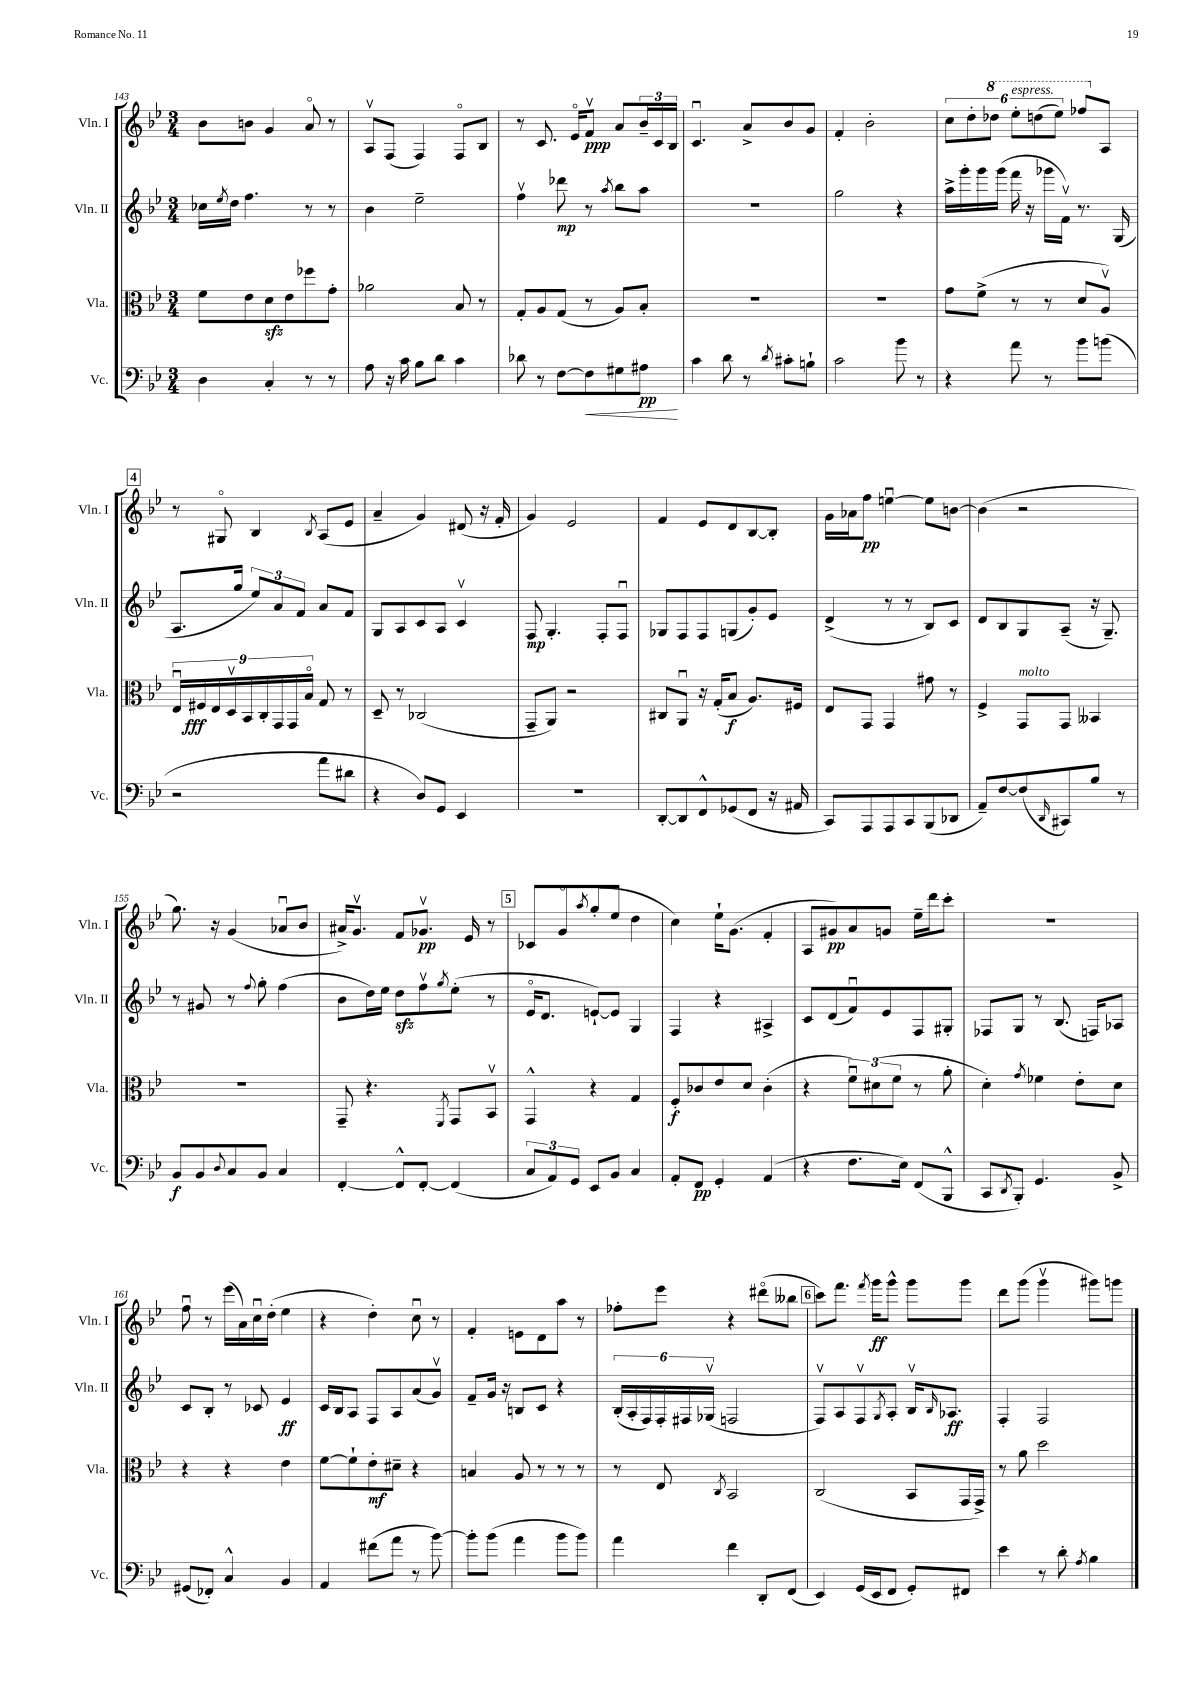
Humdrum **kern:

**kern	**kern	**kern	**kern
*staff4	*staff3	*staff2	*staff1
*clefF4	*clefC3	*clefG2	*clefG2
*k[b-e-]	*k[b-e-]	*k[b-e-]	*k[b-e-]
*M3/4	*M3/4	*M3/4	*M3/4
4D\	8f\L	16cc-\LL	8b-\L
.	.	8qee-/	.
.	.	16dd\JJ	.
.	8e-\	4.ff\	8b\J
4C'/	8d\	.	4g/
.	8e-\	.	.
8r	8ff-\	8r	8ao/
8r	8g'\J	8r	8r
=	=	=	=
8A\	2a-\	4b-\	8Av/L
16r	.	.	(8F/J
16c\	.	.	.
8B-\L	.	2ee-~\	4F/)
8d\J	.	.	.
4c\	8B-/	.	8Fo/L
.	8r	.	8B-/J
=	=	=	=
8d-\	8G'/L	4ffv\	8r
8r	8A/	.	8.c/
[8F\L	(8G/J	8ddd-\	.
.	.	.	16e-o/LK
8F\]	8r	8r	8fv/J
.	.	8qaa/	.
8G#\	8A/L)	8bb-\L	8a/L
8A#\J	8B-'/J	8aa\J	24b-~/L
.	.	.	24c/
.	.	.	24B-/JJ
=	=	=	=
4c\	2.r	2.r	4.cu/
8d\	.	.	.
8r	.	.	8a^/L
8qd/	.	.	.
8c#'\L	.	.	8b-/
8B`\J	.	.	8g/J
=	=	=	=
2c\	2.r	2gg\	4f'/
.	.	.	2b-'\
8b-\	.	4r	.
8r	.	.	.
=	=	=	=
4r	8g\L	16aa^\LL	12cc\L
.	.	16ggg'\	.
.	.	.	12dd'\
.	(8f^\J	16ggg\	.
.	.	.	12ddd-\J
.	.	(16ggg\JJ	.
8a\	8r	16fff\	12eee-'\L
.	.	16r	.
.	.	.	(12ddd\
8r	8r	16ggg-\LL	.
.	.	.	12eee-\J)
.	.	16fv\JJ)	.
8b-\L	8d/L	8.r	8fff-/L
(8b\J	8Av/J)	.	8A/J
.	.	(16G/	.
=	=	=	=
2r	18E-u/LL	8.A/L	8r
.	18F#/	.	.
.	18E-/	.	.
.	.	.	8G#o/
.	18Dv/	.	.
.	.	16gg/Jk	.
.	18BB-/	.	.
.	.	12ee-/L)	4B-/
.	18C'/	.	.
.	18GG/	12a/	.
.	18GG/	.	.
.	.	12f/J	.
.	18B-o/JJ	.	.
.	.	.	8qB-/
8a\L	8G/	8a/L	(8A/L
8d#\J	8r	8f/J	8e-/J
=	=	=	=
4r	8D~/	8G/L	4a~/
.	8r	8A/	.
8D/L)	(2C-/	8c/	4g/)
8GG/J	.	8A/J	.
4EE-/	.	4cv/	(8d#/
.	.	.	16r
.	.	.	16f'/
=	=	=	=
2.r	8GG~/L	8F/	4g/)
.	8AA/J)	4.G'/	.
.	2r	.	2e-/
.	.	8F'/L	.
.	.	8Fu/J	.
=	=	=	=
[8DD'/L	8C#/L	8G-/L	4f/
8DD/]	8AAu/J	8F/	.
8FF^^/	16r	8F/	8e-/L
.	(16G'/LK	.	.
(8GG-/	8B-/J	(8G/	8d/
8FF/J	8.A/L)	8g'/)	[8B-/
16r	.	8e-/J	8B-'/]J
16AA#/	16F#/Jk	.	.
=	=	=	=
8CC/L)	8E-/L	(4d^/	16g\LL
.	.	.	16a-\J
8AAA/	8GG/J	.	8ff\J
8AAA/	4GG/	8r	[4eeu\
8CC/	.	8r	.
(8BBB-/	8g#\	8B-/L)	8ee\]L
8DD-/J	8r	8c/J	[8b\J
=	=	=	=
8AA~/L)	4F^/	8d/L	(4b\]
[8F/	.	8B-/	.
(8F/]	8GG/L	8G/	2r
16qqDD/	.	.	.
8CC#/)	8GG/J	(8A~/J	.
8B-/J	4BB--/	16r	.
.	.	8.G~/)	.
8r	.	.	.
=	=	=	=
8BB-/L	2.r	8r	8.gg\)
8BB-/	.	8g#/	.
.	.	.	16r
8qqD/	.	.	.
8C/	.	8r	(4g/
.	.	8qqff/	.
8BB-/J	.	8gg'\	.
4C/	.	(4ff\	8a-u/L
.	.	.	8b-/J
=	=	=	=
[4FF'/	8GG~/	8b-\L	16a#^/LK)
.	.	.	8.gv/J
.	4.r	16dd\L)	.
.	.	16ee-\JJ	.
8FF^^/]L	.	8dd\L	8f/L
[8FF'/J	.	8ffv\	8.g-v/J
.	8qFF/	8qgg/	.
(4FF/]	8GG/L	(8ee-'\J	.
.	.	.	16e-/
.	8BB-v/J	8r	8r
=	=	=	=
12C/L	4GG^^/	16e-o/LK	8c-/L
.	.	8.d/J	.
12AA/)	.	.	.
.	.	.	8go/
12GG/J	.	.	.
.	.	.	8qaa/
8EE-/L	4r	[8e`/L)	(8gg'/
8BB-/J	.	8e/]J	8ee-/J
4C/	4G/	4G/	4dd\
=	=	=	=
8AA'/L	8F'/L	4F/	4cc\)
8FF/J	8c-/	.	.
4GG'/	8e-/	4r	16ee-`\LK
.	.	.	(8.g\J
.	8d/J	.	.
(4AA/	(4c-'\	4A#^/	4f'/
=	=	=	=
4r	4r	8c/L	8A/L
.	.	(8d/	8g#/)
8.F\L	12fu\L)	8fu/)	8a/
.	(12d#\	.	.
.	.	8e-/	8g/J
.	12f\J	.	.
16E-\Jk)	.	.	.
(8FF/L	8r	8F/	16ee-~\LL
.	.	.	16ddd\J
8BBB-^^/J	8a'\	8G#'/J	8ccc'\J
=	=	=	=
8CC/L	4d'\)	8F-/L	2.r
8qDD/	.	.	.
8BBB-'/J)	.	8G/J	.
.	8qg/	.	.
4.GG/	4f-\	8r	.
.	.	(8.B-/	.
.	8e-'\L	.	.
.	.	16F/LK)	.
8BB-^/	8d\J	8A-/J	.
=	=	=	=
(8GG#/L	4r	8c/L	8ffu\
8FF-'/J)	.	8B-'/J	8r
4C^^/	4r	8r	(16eee-\LL
.	.	.	16a\)
.	.	8c-/	16ccu\
.	.	.	(16dd'\JJ
4BB-/	4e-\	4e-/	4ee-\
=	=	=	=
4AA/	[8f\L	16c/LL	4r
.	.	16B-/J	.
.	8f`\]	8A/J	.
(8f#\L	8e-'\	8F/L	4dd'\)
8a\J	8d#~\J	8A/	.
8r	4r	(8a/	8ccu\
[8b-\)	.	8gv/J)	8r
=	=	=	=
8b-'\]L	4B/	8f~/L	4f'/
(8b-\J	.	16g/Jk	.
.	.	16r	.
4a\	8A/	8B/L	8e\L
.	8r	8c/J	8d\
8b-\L	8r	4r	8aa\J
8b-\J)	8r	.	8r
=	=	=	=
4a\	8r	(24B-'/LL	8ff-'\L
.	.	24A'/	.
.	.	24F/)	.
.	8E-/	24F'/	8eee-\J
.	.	24F#/	.
.	.	(24G-v/JJ	.
.	8qC/	.	.
4f\	2BB-/	2F/	4r
8DD'/L	.	.	(8ddd#o\L
(8FF/J	.	.	8bb--\J
=	=	=	=
4EE-/)	(2C/	8Fv/L)	8ccc\L)
.	.	8A/	8.fff\J
(16GG/LL	.	8Fv/	.
.	.	.	8qfff/
16EE-/J	.	.	16ggg\LK
.	.	8qG/	.
8FF/J	.	8A'/J	8ggg^^\J
8GG'/L)	8BB-/L	16B-v/LK	8ggg\L
.	.	16qqB-/	.
.	.	8.A-/J	.
8FF#/J	16GG/L	.	8ggg\J
.	16GG^/JJ)	.	.
=	=	=	=
4e-\	8r	4F'/	8ddd\L
.	8a\	.	(8ggg\J
8r	2dd\	2F/	4gggv\
8d'\	.	.	.
8qA/	.	.	.
4B-\	.	.	8ggg#\L)
.	.	.	8ggg\J
==	==	==	==
*-	*-	*-	*-
